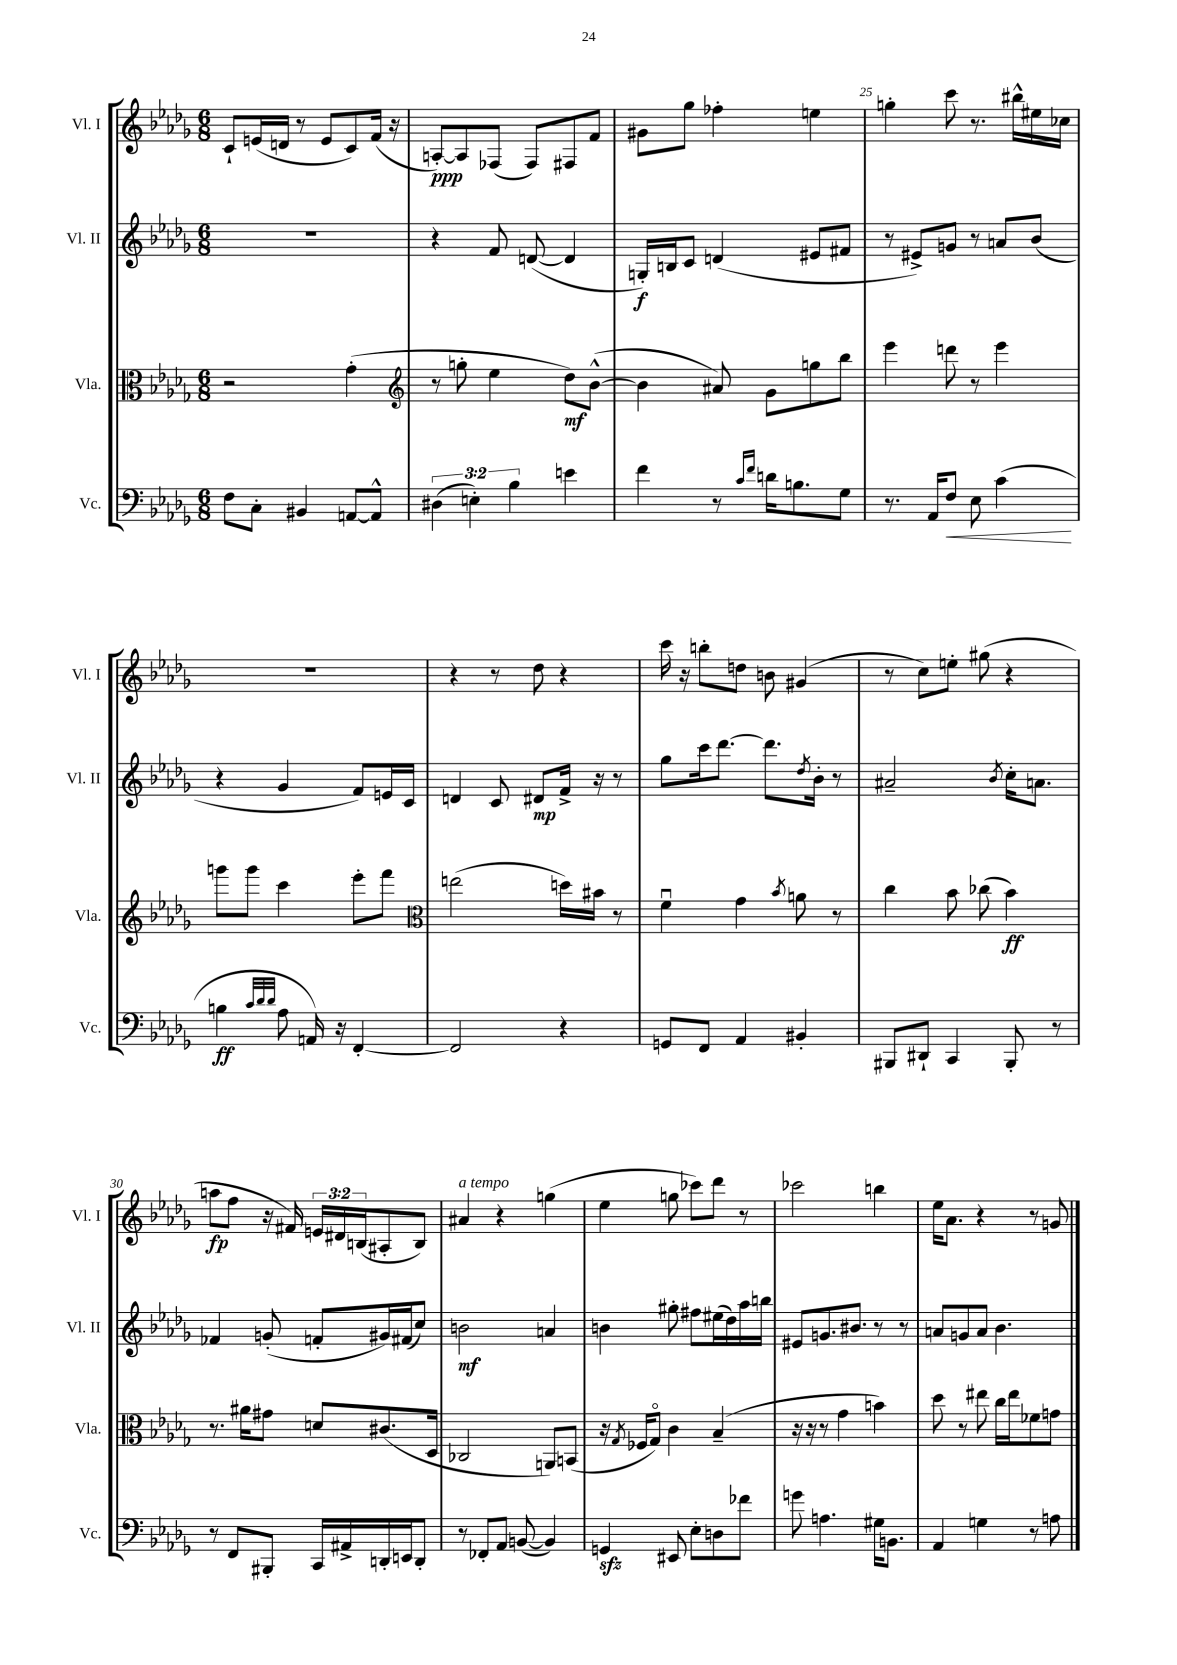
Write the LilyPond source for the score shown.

<<
\new StaffGroup <<
\new Staff = "s0" \with { instrumentName = "Vl. I" shortInstrumentName = "Vl. I" } {
    \clef treble \key des \major \numericTimeSignature \time 6/8 \override Staff.TupletNumber.text = #tuplet-number::calc-fraction-text
    c'8-! e'16( d'16 r8 e'8 c'8) f'16( r16 |
    a8~-.\ppp) a8 fes8( fes8) fis8 f'8 |
    gis'8 ges''8 fes''4-. e''4 |
    g''4-. c'''8 r8. bis''16-^ eis''16 ces''16 |
    R2. |
    r4 r8 des''8 r4 |
    c'''16 r16 b''8-. d''8 b'8 gis'4( |
    r8 c''8) e''8-. gis''8( r4 |
    a''8\fp f''8 r16 fis'16) \tuplet 3/2 { e'16 dis'16 b16( } ais8-. b8) |
    ais'4^\markup { \italic "a tempo" } r4 g''4( |
    ees''4 g''8 ces'''8) des'''8 r8 |
    ces'''2 b''4 |
    ees''16 aes'8. r4 r8 g'8 \bar "|." |
}
\new Staff = "s1" \with { instrumentName = "Vl. II" shortInstrumentName = "Vl. II" } {
    \clef treble \key des \major \numericTimeSignature \time 6/8
    R2. |
    r4 f'8 d'8~( d'4 |
    g16-.\f) b16 c'8 d'4( eis'8 fis'8 |
    r8 eis'8->) g'8 r8 a'8 bes'8( |
    r4 ges'4 f'8) e'16 c'16 |
    d'4 c'8 dis'8\mp f'16-> r16 r8 |
    ges''8 c'''16 des'''8.~ des'''8. \acciaccatura { des''8 } bes'16-. r8 |
    ais'2-- \acciaccatura { bes'8 } c''16-. a'8. |
    fes'4 g'8-.( f'8-. gis'16) fis'16( c''8) |
    b'2\mf a'4 |
    b'4 gis''8-. fis''8 eis''16( des''16) aes''16 b''16 |
    eis'8 g'8. bis'8. r8 r8 |
    a'8 g'8 a'8 bes'4. \bar "|." |
}
\new Staff = "s2" \with { instrumentName = "Vla." shortInstrumentName = "Vla." } {
    \clef alto \key des \major \numericTimeSignature \time 6/8
    r2 ges'4-.( |
    \clef treble r8 g''8-. ees''4 des''8\mf) bes'8~-^( |
    bes'4 ais'8) ges'8 g''8 bes''8 |
    ees'''4 d'''8 r8 ees'''4 |
    g'''8 g'''8 c'''4 ees'''8-. f'''8 |
    \clef alto e''2( d''16) bis'16 r8 |
    f'4\downbow ges'4 \acciaccatura { bes'8 } a'8 r8 |
    c''4 bes'8 ces''8( bes'4\ff) |
    r8. ais'16 gis'8 d'8 cis'8.( des16 |
    ces2 a,8) b,8( |
    r16 \acciaccatura { ges8 } fes16 ges8\flageolet) c'4 bes4--( |
    r16 r16 r8 ges'4 b'4) |
    des''8 r8 eis''8 c''16 eis''16 fes'8 g'8 \bar "|." |
}
\new Staff = "s3" \with { instrumentName = "Vc." shortInstrumentName = "Vc." } {
    \clef bass \key des \major \numericTimeSignature \time 6/8 \override Staff.TupletNumber.text = #tuplet-number::calc-fraction-text
    f8 c8-. bis,4 a,8~ a,8-^ |
    \tuplet 3/2 { dis4( e4-.) bes4 } e'4 |
    f'4 r8 \grace { c'16 f'16 } d'16 b8. ges8 |
    r8. aes,16 f8\< ees8 c'4\!( |
    b4\ff \grace { c'32 des'32 des'32 } aes8 a,16) r16 f,4~-. |
    f,2 r4 |
    g,8 f,8 aes,4 bis,4-. |
    bis,,8 dis,8-! c,4 bis,,8-. r8 |
    r8 f,8 bis,,8-. c,16 ais,16-> d,16-. e,16 d,8-. |
    r8 fes,8-. aes,8 b,8~( b,4) |
    g,4\sfz eis,8 ees8-. d8 fes'8 |
    g'8 a4. gis16 b,8. |
    aes,4 g4 r8 a8 \bar "|." |
}
>>
>>
\layout { \context { \Score currentBarNumber = #22 \override BarNumber.break-visibility = ##(#f #t #t) barNumberVisibility = #(every-nth-bar-number-visible 5) } }
